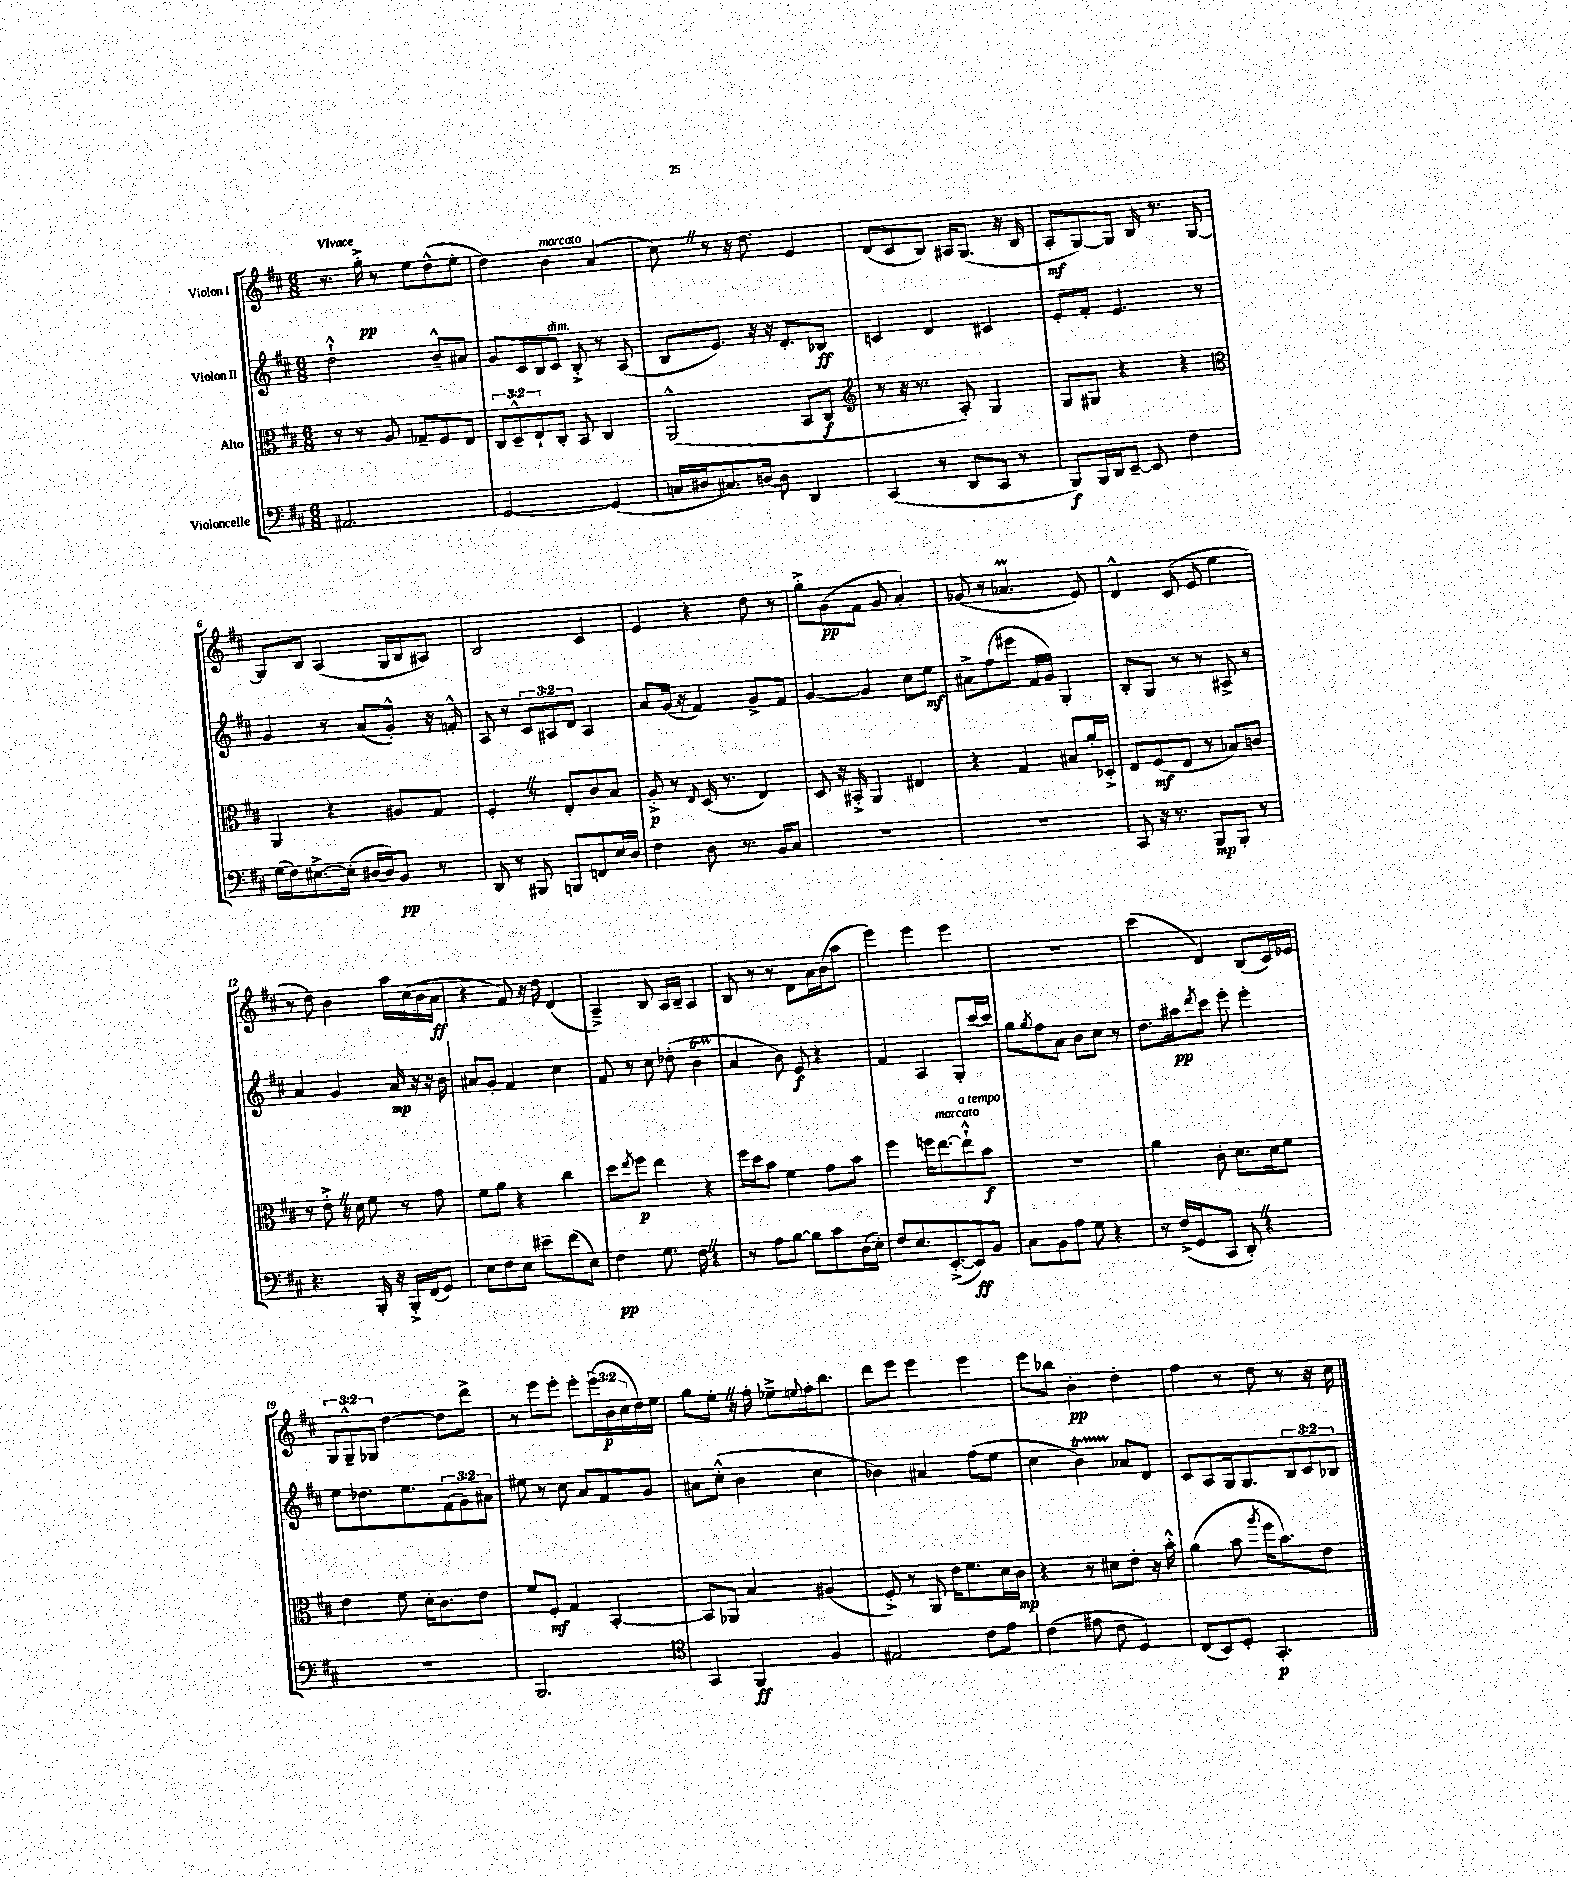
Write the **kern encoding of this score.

**kern	**dynam	**kern	**dynam	**kern	**dynam	**kern	**dynam
*part4	*part4	*part3	*part3	*part2	*part2	*part1	*part1
*staff4	*staff4	*staff3	*staff3	*staff2	*staff2	*staff1	*staff1
*I"Violoncelle	*	*I"Alto	*	*I"Violon II	*	*I"Violon I	*
*clefF4	*	*clefC3	*	*clefG2	*	*clefG2	*
*k[f#c#]	*	*k[f#c#]	*	*k[f#c#]	*	*k[f#c#]	*
*M6/8	*	*M6/8	*	*M6/8	*	*M6/8	*
=1	=1	=1	=1	=1	=1	=1	=1
!	!	!	!	!	!	!LO:TX:a:B:t=Vivace	!
2.AA#X/	.	8r	.	2dd`^^\	.	8.r	.
.	.	8r	.	.	.	.	.
.	.	.	.	.	.	16gg'^\	pp
.	.	8A/	.	.	.	8r	.
.	.	8G-X~/L	.	.	.	8ee\L	.
.	.	8F#/	.	8b~^^/L	.	(8dd^^\	.
.	.	8E/J	.	8a#X/J	.	8ee'\J	.
=2	=2	=2	=2	=2	=2	=2	=2
[2GG/	.	12C#/L	.	8g/L	.	4dd\)	.
.	.	12D~^^/	.	.	.	.	.
.	.	.	.	16c#/L	.	.	.
.	.	12E`/	.	.	.	.	.
.	.	.	.	16B/J	.	.	.
!	!	!	!	!	!	!LO:TX:a:i:t=marcato	!
!	!	!	!	!LO:TX:a:i:t=dim.	!	!	!
.	.	8C#'/J	.	8c#/J	.	4b\	.
.	.	8BB/	.	8B'^/	.	.	.
(4GG/]	.	4C#/	.	8r	.	(4a/	.
.	.	.	.	(8A/	.	.	.
=3	=3	=3	=3	=3	=3	=3	=3
16Cn/LL	.	(2AA^^/	.	8B/L	.	8cc#Z\)	.
16D#X/J	.	.	.	.	.	.	.
8.C#X/)	.	.	.	8.e/J)	.	8r	.
.	.	.	.	.	.	16r	.
[16Dn/Jk	.	.	.	16r	.	8.dd\	.
8D\]	.	.	.	16r	.	.	.
.	.	.	.	8.d'/L	.	.	.
4DD/	.	8BB/L	.	.	.	4e/	.
.	.	8C#/J	f	8B-X/J	ff	.	.
=4	=4	=4	=4	=4	=4	=4	=4
*	*	*clefG2	*	*	*	*	*
(4CC#/	.	8r	.	4cn/	.	(8d/L	.
.	.	16r	.	.	.	8c#/	.
.	.	8.r	.	.	.	.	.
8r	.	.	.	4d/	.	8B/J)	.
8DD/L	.	8A'/)	.	.	.	16A#X/KL	.
.	.	.	.	.	.	(8.G/J	.
8CC#/J	.	4G/	.	4c#X/	.	.	.
8r	.	.	.	.	.	16r	.
.	.	.	.	.	.	16B/	.
=5	=5	=5	=5	=5	=5	=5	=5
8BBB/L)	f	8G/L	.	8e'/L	.	8A'/L	mf
16BBB/L	.	8G#X/J	.	8f#'/J	.	[8G/)	.
16DD/J	.	.	.	.	.	.	.
[8EE~/J	.	4r	.	4.e/	.	8G/J]	.
8EE/]	.	.	.	.	.	16B/	.
.	.	.	.	.	.	8.r	.
4F#\	.	4r	.	.	.	.	.
.	.	.	.	8r	.	[8G/	.
!!LO:LB:g=z
=6	=6	=6	=6	=6	=6	=6	=6
*	*	*clefC3	*	*	*	*	*
(16G\LL	.	4AA/	.	4g/	.	8G/L]	.
16F#\J)	.	.	.	.	.	.	.
[8.E#X^\	.	.	.	.	.	8B/J	.
.	.	4r	.	8r	.	(4A/	.
(16E#'\Jk]	.	.	.	.	.	.	.
[16D#X/LL	.	.	.	(8a/L	.	.	.
16D#/J])	.	.	.	.	.	.	.
8BB/J	pp	8A#X/L	.	8g'^^/J)	.	16G/LL	.
.	.	.	.	.	.	16B/J	.
8r	.	8G/J	.	16r	.	8A#X/J)	.
.	.	.	.	16fn'^^/	.	.	.
=7	=7	=7	=7	=7	=7	=7	=7
8DD/	.	4F#'Z/	.	8A/	.	2B/	.
8r	.	.	.	8r	.	.	.
8BBB#X/	.	8r	.	12c#/L	.	.	.
.	.	.	.	12A#X/	.	.	.
8BBBn/L	.	8E'/L	.	.	.	.	.
.	.	.	.	12d/J	.	.	.
8FFn/	.	8c#/	.	4A#/	.	4c#/	.
16E/L	.	8B/J	.	.	.	.	.
16D/JJ	.	.	.	.	.	.	.
=8	=8	=8	=8	=8	=8	=8	=8
4F#\	.	8A'^/	p	8a/L	.	4e/	.
.	.	8r	.	(16g/Jk	.	.	.
.	.	.	.	16r	.	.	.
.	.	8qqE/	.	.	.	.	.
8D\	.	(16D/	.	4f#/)	.	4r	.
.	.	8.r	.	.	.	.	.
8.r	.	.	.	.	.	.	.
.	.	4E/)	.	8g^/L	.	8dd\	.
16BB/KL	.	.	.	.	.	.	.
8C#/J	.	.	.	8f#/J	.	8r	.
=9	=9	=9	=9	=9	=9	=9	=9
2.r	.	8D/	.	[4g/	.	8gg'^\L	.
.	.	16r	.	.	.	(8g\	pp
.	.	16BB#X'^/	.	.	.	.	.
.	.	4AA/	.	4g/]	.	8f#\J	.
.	.	.	.	.	.	8g/	.
.	.	4E#X/	.	8cc#\L	.	4a'/)	.
.	.	.	.	8ee\J	mf	.	.
=10	=10	=10	=10	=10	=10	=10	=10
2.r	.	4r	.	8a#X^\L	.	(8g-X/	.
.	.	.	.	(8ff#\	.	8r	.
.	.	4G/	.	8eee#X\J	.	4.a-XM/	.
.	.	.	.	16f#/LL	.	.	.
.	.	.	.	16g/JJ)	.	.	.
.	.	8B#X/L	.	4G'/	.	.	.
.	.	16a'/L	.	.	.	8e/)	.
.	.	16D-X'^/JJ	.	.	.	.	.
=11	=11	=11	=11	=11	=11	=11	=11
8CC#/	.	8E/L	.	8B'/L	.	4d^^/	.
16r	.	(8F#/	mf	8G/J	.	.	.
8.r	.	.	.	.	.	.	.
.	.	8E/J	.	8r	.	(8c#/	.
8BBB/L	mp	8r	.	8r	.	8e/	.
8BBB'/J	.	8B-X/L)	.	8A#X^/	.	4ee\	.
8r	.	8cn/J	.	8r	.	.	.
!!LO:LB:g=z
=12	=12	=12	=12	=12	=12	=12	=12
4.r	.	8r	.	4a/	.	8r	.
.	.	8e'^Z\	.	.	.	8dd\)	.
.	.	16r	.	4g/	.	4b\	.
.	.	16d\	.	.	.	.	.
16BBB'/	.	8f#\	.	.	.	.	.
16r	.	.	.	.	.	.	.
16BBB'^/LL	.	8r	.	16a/	mp	16aa\LL	.
(16FF#/J	.	.	.	16r	.	(16cc#\	.
8GG/J)	.	8g\	.	16r	.	16b\	.
.	.	.	.	16b\	.	16a\JJ	ff
=13	=13	=13	=13	=13	=13	=13	=13
8E\L	.	8f#\L	.	8a#X/L	.	4r	.
8F#\	.	8a\J	.	8g'/J	.	.	.
8E\J	.	4r	.	4f#/	.	8f#/)	.
8e#X~\L	.	.	.	.	.	16r	.
.	.	.	.	.	.	16dd\	.
(8f#\	.	4cc#\	.	4cc#\	.	(4d/	.
8E\J)	.	.	.	.	.	.	.
=14	=14	=14	=14	=14	=14	=14	=14
4F#\	pp	8dd\L	.	8f#/	.	4A~^/)	.
.	.	8qee/	.	.	.	.	.
.	.	8ff#\J	p	8r	.	.	.
8.G\	.	4ee\	.	8cc#\	.	8B/	.
.	.	.	.	(8dd-X'\	.	16A/LL	.
16F#Z\	.	.	.	.	.	16B~/JJ	.
4r	.	4r	.	4bT\	.	4A/	.
=15	=15	=15	=15	=15	=15	=15	=15
8r	.	16ff#\LL	.	4a/	.	8B/	.
.	.	16dd\J	.	.	.	.	.
8A\L	.	8b\J	.	.	.	8r	.
[8B\J	.	4f#\	.	8b\)	.	8r	.
8B\L]	.	.	.	8e/	f	8d\L	.
8c#\	.	8g\L	.	4r	.	16a\L	.
.	.	.	.	.	.	(16b\J	.
(16D\L	.	8b\J	.	.	.	8aa\J	.
16E'\JJ)	.	.	.	.	.	.	.
=16	=16	=16	=16	=16	=16	=16	=16
8F#/L	.	4ff#\	.	4f#/	.	4eee\)	.
8.E/	.	.	.	.	.	.	.
.	.	16ffn\KL	.	4A/	.	4eee\	.
!	!	!LO:TX:a:i:t=marcato	!	!	!	!	!
([8.EE'^/	.	[8.ee\	.	.	.	.	.
!	!	!LO:TX:a:i:t=a tempo	!	!	!	!	!
8EE/])	ff	8ee`^^\]	.	8G'/L	.	4eee\	.
8BB/J	.	8b\J	f	[16ccc#/L	.	.	.
.	.	.	.	16ccc#/JJ]	.	.	.
=17	=17	=17	=17	=17	=17	=17	=17
8C#\L	.	2.r	.	8gg\L	.	2.r	.
.	.	.	.	8qgg/	.	.	.
8BB\	.	.	.	8ff#\	.	.	.
8A\J	.	.	.	8a\J	.	.	.
8G\	.	.	.	8b\L	.	.	.
4r	.	.	.	8cc#\J	.	.	.
.	.	.	.	8r	.	.	.
=18	=18	=18	=18	=18	=18	=18	=18
8r	.	4a\	.	8.dd\L	.	(4ccc#\	.
(16F#^/LL	.	.	.	.	.	.	.
16GG/J	.	.	.	16aa#X\k	pp	.	.
.	.	.	.	8qddd/	.	.	.
8CC#/J	.	8c#'\	.	8ccc#\J	.	4d/)	.
8DD'Z/)	.	8.d\L	.	8eee'\	.	.	.
4r	.	.	.	4eee'\	.	(8B/L	.
.	.	16d\k	.	.	.	.	.
.	.	8f#\J	.	.	.	16c#/L)	.
.	.	.	.	.	.	16e-X/JJ	.
!!LO:LB:g=z
=19	=19	=19	=19	=19	=19	=19	=19
2.r	.	4e\	.	8ee\L	.	12G/L	.
.	.	.	.	.	.	12G~^^/	.
.	.	.	.	8.dd-X\	.	.	.
.	.	.	.	.	.	12G-X/J	.
.	.	8f#\	.	.	.	[4dd\	.
.	.	.	.	8.ee\	.	.	.
.	.	16d'\KL	.	.	.	.	.
.	.	8.c#\	.	.	.	.	.
.	.	.	.	(12f#\	.	8dd\L]	.
.	.	.	.	12g\)	.	.	.
.	.	8e\J	.	.	.	8ddd^\J	.
.	.	.	.	12a#X\J	.	.	.
=20	=20	=20	=20	=20	=20	=20	=20
2.BBB/	.	8f#/L	.	8ee#X\	.	8r	.
.	.	8F#'/J	mf	8r	.	8eee\L	.
.	.	4G/	.	8cc#\	.	8eee'\J	.
.	.	.	.	8a/L	.	8eee'\L	.
.	.	[4BB'/	.	8f#/	.	(24eee\L	.
.	.	.	.	.	.	24b\	p
.	.	.	.	.	.	24cc#\	.
.	.	.	.	8g/J	.	16dd\)	.
.	.	.	.	.	.	16ee\JJ	.
=21	=21	=21	=21	=21	=21	=21	=21
*clefC4	*	*	*	*	*	*	*
4GG/	.	8BB/L]	.	8a#X\L	.	8gg\L	.
.	.	8AA-X/J	.	(8cc#'^^\J	.	8ee'Z\J	.
4FF#/	ff	4B/	.	4b\	.	16r	.
.	.	.	.	.	.	16ff#'\	.
.	.	.	.	.	.	8ee-X~^\L	.
.	.	.	.	.	.	8qqeen/	.
4F#/	.	(4A#X/	.	4cc#\	.	16ff#'\k	.
.	.	.	.	.	.	8.bb\J	.
=22	=22	=22	=22	=22	=22	=22	=22
2E#X/	.	8F#'^/)	.	4b-X\)	.	8ddd\L	.
.	.	8r	.	.	.	8eee\J	.
.	.	8AA/	.	4a#X/	.	4eee\	.
.	.	16e\KL	.	.	.	.	.
.	.	8.f#\	.	.	.	.	.
8c#\L	.	.	.	(8ff#\L	.	4eee\	.
8e\J	.	16d\L	.	8ee\J	.	.	.
.	.	16c#\JJ	mp	.	.	.	.
=23	=23	=23	=23	=23	=23	=23	=23
(4c#\	.	4r	.	4cc#\	.	8eee\L	.
.	.	.	.	.	.	8bb-X\J	.
8e#X\	.	8r	.	4bT\)	.	4b'\	pp
8c#\	.	8d#X\L	.	.	.	.	.
4D/)	.	8e'\J	.	8a-X/L	.	4dd'\	.
.	.	16r	.	8d/J	.	.	.
.	.	16b'^^\	.	.	.	.	.
=24	=24	=24	=24	=24	=24	=24	=24
(8C#/L	.	(4a\	.	8c#/L	.	4ff#\	.
8BB/)	.	.	.	8A/	.	.	.
8D'/J	.	8b\	.	16G/k	.	8r	.
.	.	.	.	8.G/	.	.	.
.	.	8qaa/	.	.	.	.	.
4.GG'/	p	16ff#\KL	.	.	.	8dd\	.
.	.	8.b\)	.	.	.	.	.
.	.	.	.	12B/	.	8r	.
.	.	.	.	12c#/	.	.	.
.	.	8e\J	.	.	.	16r	.
.	.	.	.	12B-X/J	.	.	.
.	.	.	.	.	.	16cc#\	.
==	==	==	==	==	==	==	==
*-	*-	*-	*-	*-	*-	*-	*-
